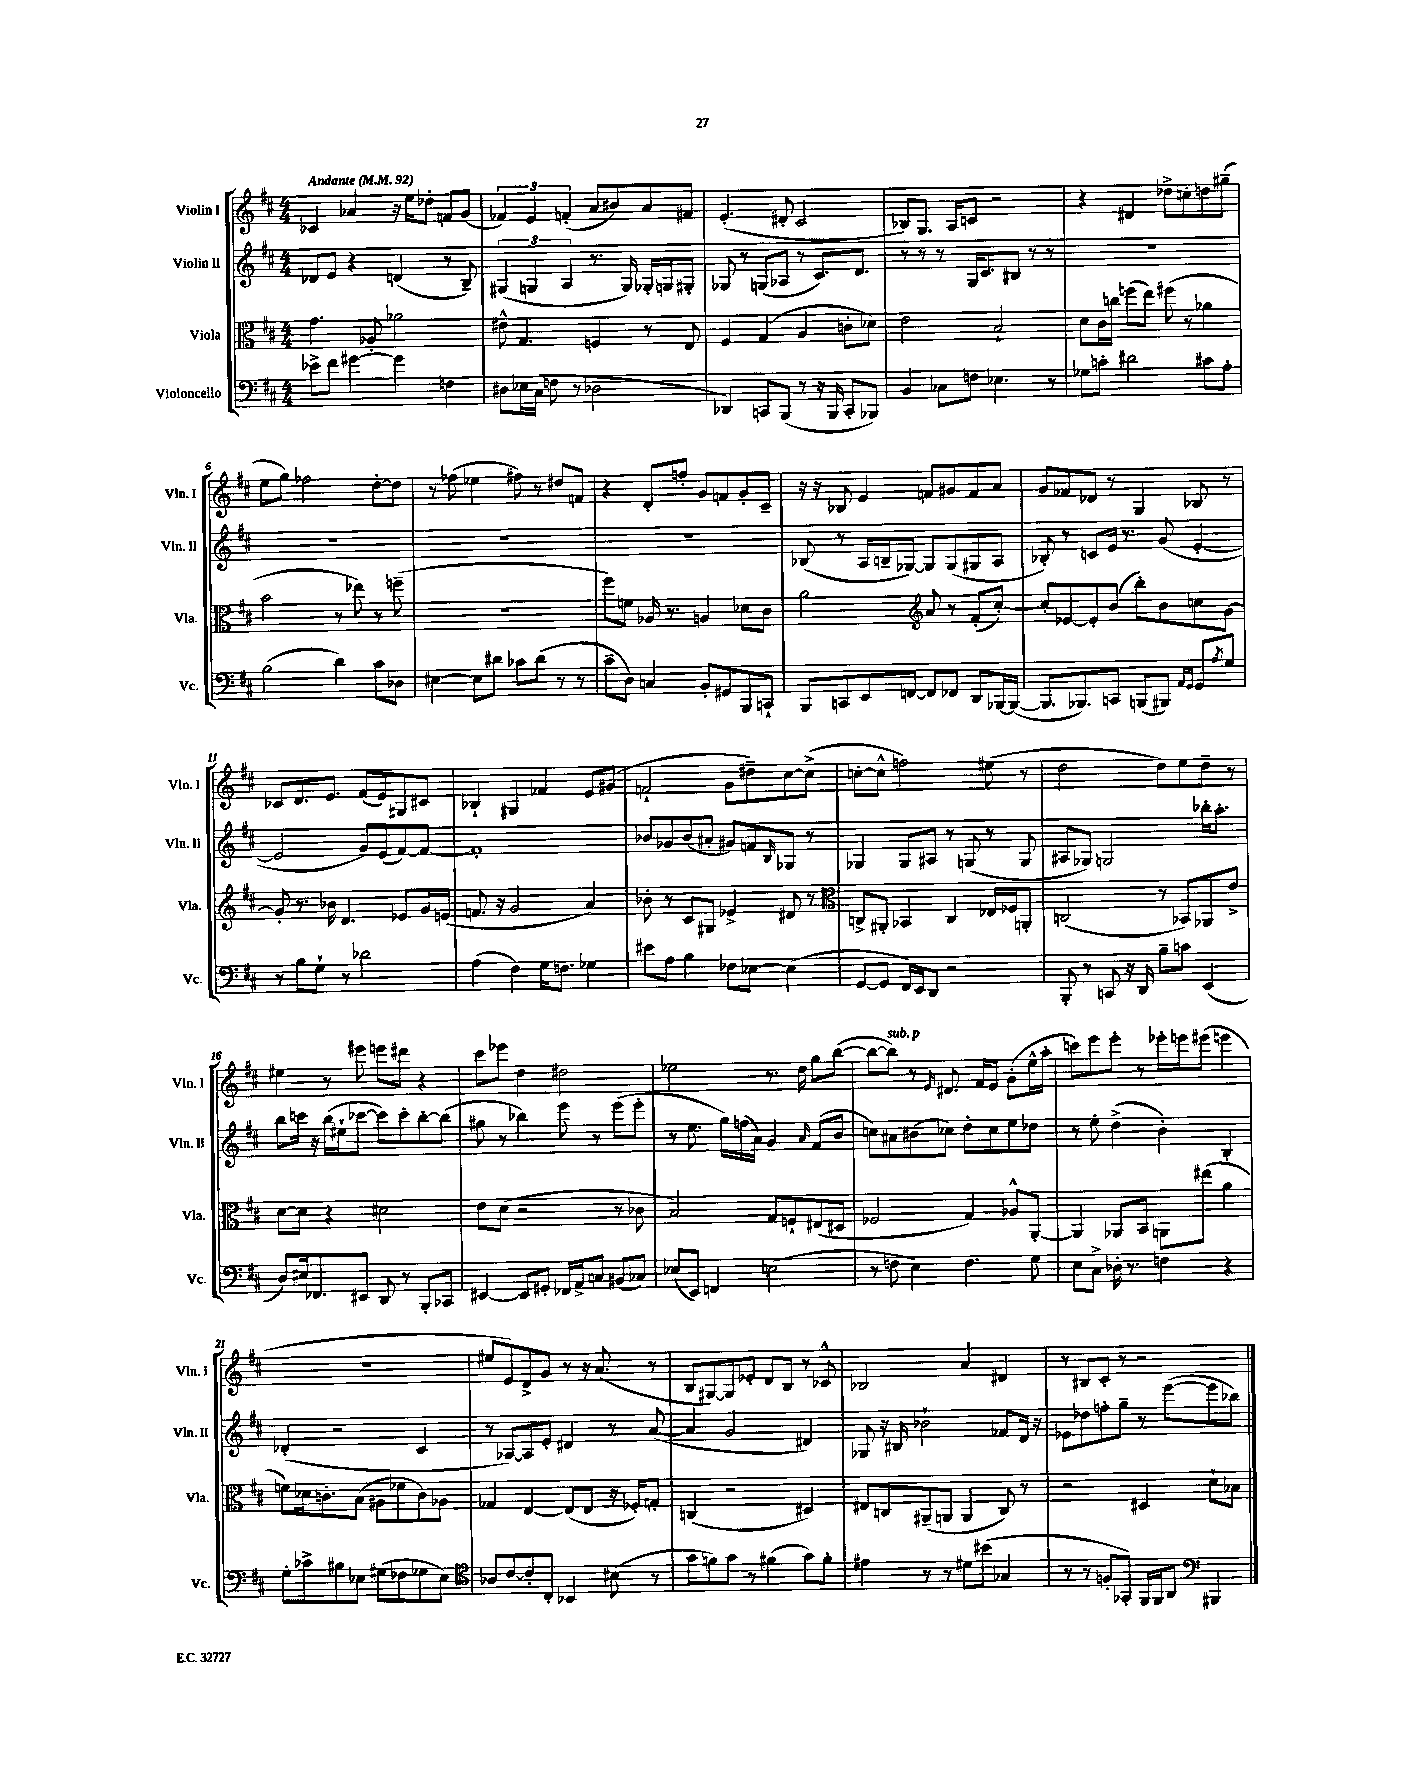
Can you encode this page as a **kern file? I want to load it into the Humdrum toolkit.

**kern	**kern	**kern	**kern
*part4	*part3	*part2	*part1
*staff4	*staff3	*staff2	*staff1
*I"Violoncello	*I"Viola	*I"Violin II	*I"Violin I
*I'Vc.	*I'Vla.	*I'Vln. II	*I'Vln. I
*clefF4	*clefC3	*clefG2	*clefG2
*k[f#c#]	*k[f#c#]	*k[f#c#]	*k[f#c#]
*M4/4	*M4/4	*M4/4	*M4/4
*MM92	*MM92	*MM92	*MM92
=1	=1	=1	=1
!	!	!	!LO:TX:a:B:t=Andante
8e-X^\L	4.g\	8d-X/L	4c-X/
8f#\J	.	8e/J	.
[4g#X\	.	4r	4a-X/
.	8A-X'/	.	.
4g#\]	2a-X\	(4dn/	16r
.	.	.	16ee\KL
.	.	.	8dd-X'\J
4Fn\	.	8r	8fn/L
.	.	8B~/)	(8g/J
=2	=2	=2	=2
8D#X\L	8e#X^^\	(6G#X/	6f-X/)
16E-X\L	4.G/	.	.
.	.	6Gn/	6e/
(16C#\JJ	.	.	.
8Fn\	.	.	.
.	.	6A/	(6fn'/
8r	.	.	.
2D-X\	4Fn/	8.r	8a/L
.	.	.	8b#X/)
.	.	16G/)	.
.	8r	16G-X'/LL	8a/
.	.	16Gn/J	.
.	8E/	8G#X'/J	8f#X/J
=3	=3	=3	=3
4DD-X/)	4F#/	8G-X/	(4.e'/
.	.	8r	.
8CCn/L	(4G/	(8Gn/L	.
(8BBB/J	.	8A-X/J	8d#X'/
8r	4A/	8r	2c#/
16r	.	8.c#/L)	.
16BBB/	.	.	.
8CC'/L	8cn'\L	.	.
.	.	8.d/J	.
8BBB-X/J)	8d-X\J)	.	.
=4	=4	=4	=4
4BB/	2e\	8r	8B-X/L)
.	.	8r	8.G/J
8C-X\L	.	8r	.
.	.	.	16A/KL
8Fn\J	.	16G/KL	8cn/J
.	.	8.c#/	.
4.E-X\	2B`/	.	2r
.	.	8B#X/J	.
.	.	8r	.
8r	.	8r	.
=5	=5	=5	=5
8G-X\L	8d\L	1r	4r
8cn'\J	16c#\L	.	.
.	16ccn\JJ	.	.
2d#X\	(8ffn\L	.	4d#X/
.	8ee\J)	.	.
.	(8ff#X\	.	8dd-X^\L
.	8r	.	8ccn'\
8c#X\L	4a-X\	.	8ddn\
8A'\J	.	.	(8gg#X~\J
!!LO:LB:g=z
=6	=6	=6	=6
(2B\	2b\	1r	8ee\L
.	.	.	8gg\J)
.	.	.	2ff-X\
4d\)	8r	.	.
.	8ee-X\)	.	.
8c#\L	8r	.	[8dd'\L
8D-X\J	(8ffn~\	.	8dd\J]
=7	=7	=7	=7
[4E#X\	1r	1r	8r
.	.	.	(8ff-X\
8E#\L]	.	.	4ee-X\
8d#X\J	.	.	.
8c-X\L	.	.	8ff#X\)
(8d#\J	.	.	8r
8r	.	.	8dd#X/L
8r	.	.	8fn/J
=8	=8	=8	=8
8c#~\L	8ff#\L)	1r	4r
8D\J)	8fn\J	.	.
4Cn/	16A-X/	.	8d'/L
.	8.r	.	.
.	.	.	8ffn'/J
8BB'/L	4An/	.	8g/L
8GG#X/	.	.	8fn/
8BBB/	8d-X\L	.	8g'/
8CCn`/J	8c#\J	.	8c#~/J
=9	=9	=9	=9
8BBB/L	2a\	(8B-X/	16r
.	.	.	16r
8CCn/	.	8r	8B-X/
8EE/	.	16A/LL	4e/
.	.	16Bn~/J	.
[8FFn/J	.	[8G-X/J)	.
*	*clefG2	*	*
8FF/L]	8a/	8G-/L]	8fn/L
8FF-X/J	8r	(8G-/	8g#X/
8DD/L	(8f#'/L	8G#X/	8f/
[16BBB-X/L	[8cc#'/J)	8A/J	8a/J
(16BBB-/JJ_	.	.	.
=10	=10	=10	=10
8.BBB-/L]	8cc#'/L]	8B-X'/)	8g/L
.	[8e-X/	8r	8f-X/
8.BBB-X/)	.	.	.
.	8e-'/]	8cn/L	8d-X/J
8CCn/J	(8b/J	16e/Jk	8r
.	.	8.r	.
(8BBBn/L	8bb'\L)	.	4G/
8BBB#X/J)	8b\	(8g/	.
16qqAA/LL	.	.	.
16qqGG/JJ	.	.	.
8GG/L	8ccn\	[4e'/	8B-X/
8qA/	.	.	.
8G/J	[8g\J	.	8r
!!LO:LB:g=z
=11	=11	=11	=11
8r	8g'/]	2e/]	8c-X/L
8B\L	8.r	.	8.d/
8G`\J	.	.	.
.	16b-X\	.	8.e/J
8r	4.d/	.	.
2d-X\	.	8g/L)	(8f#/L
.	.	(8e/	8e/)
.	8e-X/L	[8f#/)	8G#X/
.	16g/L	8f#/J_	8c#X/J
.	(16en/JJ	.	.
=12	=12	=12	=12
(4A\	8.fn/	1f#']	4B-X`/
.	16r	.	.
4F#\)	2g/	.	4G#X/
16G\KL	.	.	4f-X/
8.Fn\J	.	.	.
4G-X\	4a/)	.	8e/L
.	.	.	(8g#X/J
=13	=13	=13	=13
8e#X\L	8b-X'\	8b-X/L	2fn`/
8A\J	8r	8g-X/	.
4B\	8c#/L	(8b-/	.
.	8G#X/J	8a#X'/J	.
8F-X\L	4e-X^/	8g#X/L)	8g\L
[8E-X\J	.	8fn/	8dd#X~\)
.	.	16qqB/	.
(4E-\]	8d#X/	8G-X/J	[8cc#\
.	8r	8r	(8cc#^\J]
=14	=14	=14	=14
*	*clefC3	*	*
[8GG/L	8Cn^/L	4G-X/	[8ccn'\L
8GG/J]	8AA#X'/J	.	8cc^^\J]
16FF#/LL)	4BB-X/	8G-/L	2ffn\)
16EE/J	.	.	.
8DD/J	.	8A#X/J	.
2r	4C/	8r	.
.	.	(8Gn/	.
.	16E-X/LL	8r	(8ee#X\
.	16F-X/J	.	.
.	8AAn'/J	8G/	8r
=15	=15	=15	=15
8BBB'/	(2Cn/	8A#X/L	2dd\
8r	.	8G-X/J)	.
8CCn/	.	2Gn/	.
16r	.	.	.
16DD/	.	.	.
8B~\L	8r	.	8dd\L)
8cn\J	8BB-X/L)	.	8ee\
(4EE/	8AA-X/	16bb-X'\KL	8dd~\J
.	.	8.aa'\J	.
.	8e^/J	.	8r
!!LO:LB:g=z
=16	=16	=16	=16
8D/L)	[8d\L	8bb\L	4ee#X\
16E#X/k	8d\J]	16cccn\Jk	.
8.FF-X/	.	16r	.
.	4r	(16bb\LL	8r
.	.	16ee#X`\J	.
8EE#X/J	.	[8ccc-X\J	8eee#X\
8DD/	2d#X\	8ccc-\L])	8eeen\L
8r	.	8ccc-'\	8ddd#X\J
8BBB'/L	.	[8bb'\	4r
8CC-X/J	.	(8bb\J]	.
=17	=17	=17	=17
[4EE#X/	8e\L	8gg#X\	8ccc#\L
.	(8d\J	8r	8eee-X\J
8EE#/L]	2r	4bb-X\)	4dd\
8GG#X'/J	.	.	.
16FF-X/LL	.	8eee\	2dd#X\
16AA^/J	.	.	.
8Cn/J	.	8r	.
(8BB#X/L	8r	(8eee\L	.
8C-X/J)	8c-X\	8eee'\J	.
=18	=18	=18	=18
(8E-X/L	2B/)	8r	2ee-X\
8EE/J)	.	8.ee\	.
4FFn/	.	.	.
.	.	16gg\LL)	.
.	.	(16ffn\	.
.	.	16a\JJ)	.
(2En\	8G/L	4g/	8.r
.	8Fn`/	.	.
.	.	.	16dd\
.	.	16qqa/	.
.	(8E#X/	(8f#/L	8gg\L
.	8D#X/J	8b/J	([8bb\J
=19	=19	=19	=19
8r	2F-X/	8ccn\L)	8bb\L_
!	!	!	!LO:TX:a:i:t=sub. p
8Fn\	.	8a#X\	8bb\J])
4E\)	.	(8b#X\	8r
.	.	.	16qqe/
.	.	8cc-X\J)	8.d#X/
4.F\	4G/)	8dd'\L	.
.	.	.	16f#/KL
.	.	8cc-\	8e/J
.	8A-X^^/L	8ee\	(8g'\L
8G\	[8AA'/J	8dd-X\J	16ee^^\L
.	.	.	16aa'\JJ
=20	=20	=20	=20
8E\L	4AA/]	8r	8cccn\L)
8C#^\J	.	8ee'\	8eee\
16D-X'\	8AA-X/L	(4dd^\	8eee'\J
8.r	.	.	.
.	8BB/J	.	8r
4Fn\	8AAn\L	4b'\)	16eee-X'\LL
.	.	.	16eeen\J
.	(8ee#X\J	.	(8eee#X\J
4r	4a\	4B'/	4eeen\
!!LO:LB:g=z
=21	=21	=21	=21
8G'\L	8fn\L)	(4d-X'/	1r
8c-X^\	16d-X\k	.	.
.	8.cn'\	.	.
8B#X\	.	2r	.
8E-X\J	(8B\J	.	.
(8G#X\L	8A#X\L	.	.
8F-X\	8f-X\	.	.
8G-X\	8c\)	4c#/	.
8E-\J)	8A-X\J	.	.
=22	=22	=22	=22
*clefC4	*	*	*
8A-X/L	4G-X/	8r	8ee#X/L
[8c#/	.	[8A-X/L)	8e/)
8c#'/]	[4E/	8A-/]	8d^/
8C#'/J	.	8e'/J	8g/J
4BB-X/	(8E/L]	4d#X/	8r
.	8E/J	.	16r
.	.	.	(8.a/
(8B#X\	16r	8r	.
.	16F-X'/KL)	.	.
8r	8Gn'/J	([8a/	8r
=23	=23	=23	=23
8g\L	(4Cn/	4a/]	8B/L
8fn\)	.	.	[8G#X/)
8g\J	2r	2g/	8G#/]
8r	.	.	8e-X'/J
(4f#X\	.	.	8d/L
.	.	.	8B/J
8g\L)	4D#X/)	4d#X/)	8r
8f#'\J	.	.	8c-X^^/
=24	=24	=24	=24
4e#X\	8E#X/L	8G-X/	2B-X/
.	8Cn/	16r	.
.	.	16B#X/	.
8r	(8AA#X~/	2b-X`\	.
8r	8AAn/J	.	.
8d#X\L	4AA/	.	4a/
(8b#X\J	.	.	.
4G-X/	8C/)	8f-X/L	4d#X/
.	8r	16d/Jk	.
.	.	16r	.
=25	=25	=25	=25
8r	2r	8e-X\L	8r
8r	.	8dd-X\	8B#X/L
8Fn'/L	.	8ffn'\	8c#'/J
8GG-X'/J)	.	8gg~\J	8r
16FF#/LL	4D#X/	8r	2r
16FF#/J	.	.	.
8AA/J	.	([8eee\L	.
*clefF4	*	*	*
4BBB#X/	8d`\L	8eee\]	.
.	8B-X\J	8bb-X\J)	.
==	==	==	==
*-	*-	*-	*-
